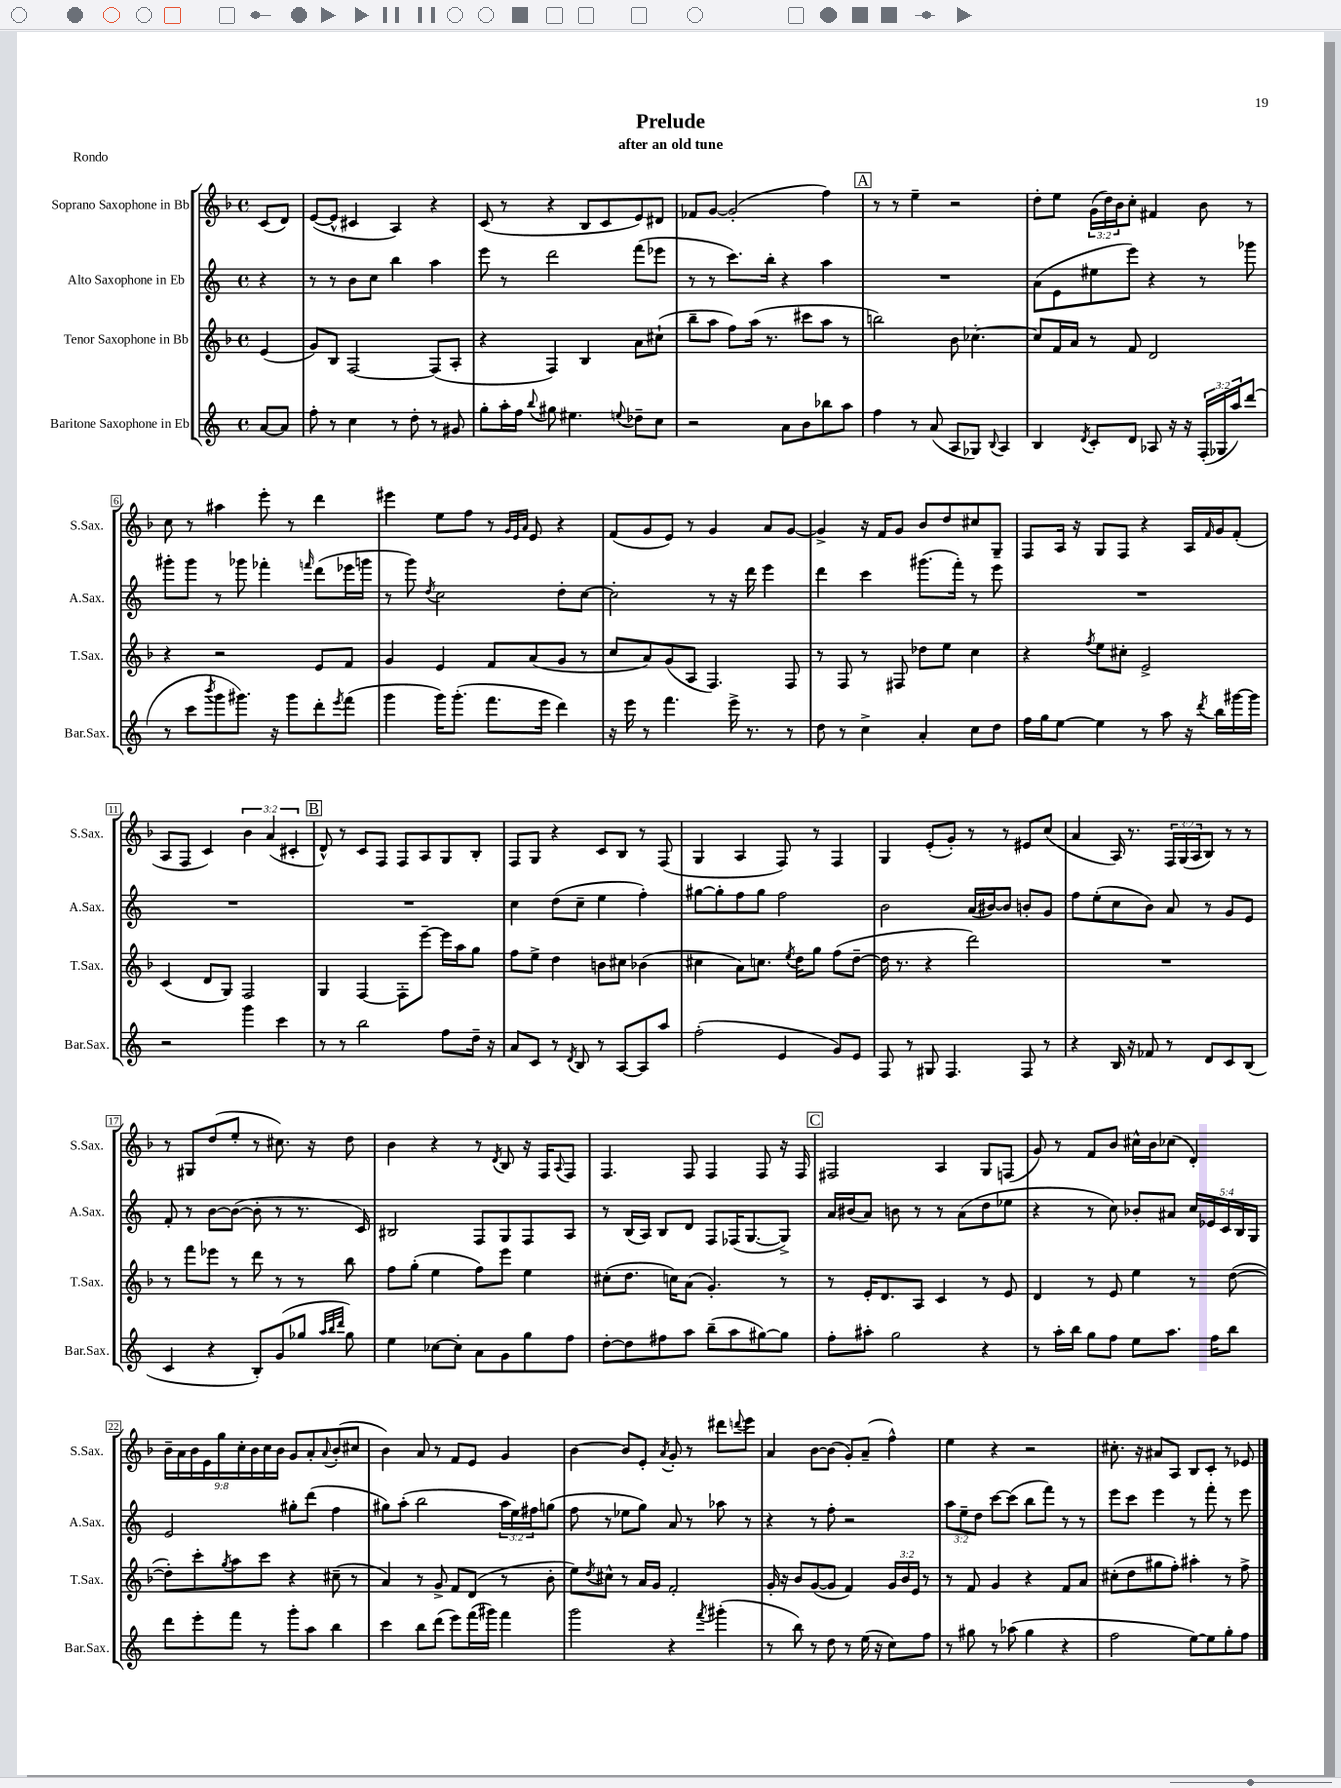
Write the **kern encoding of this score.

**kern	**kern	**kern	**kern
*staff4	*staff3	*staff2	*staff1
*clefG2	*clefG2	*clefG2	*clefG2
*k[]	*k[b-]	*k[]	*k[b-]
*M4/4	*M4/4	*M4/4	*M4/4
*met(c)	*met(c)	*met(c)	*met(c)
[8a	(4e	4r	(8c
8a]	.	.	8d)
=	=	=	=
8ff'	8g)	8r	([8e
8r	8B-	8r	8e^^]
4cc	[2F	8b	4c#
.	.	8cc	.
8r	.	4bb	4A)
8dd'	.	.	.
8r	(8F]	4aa	4r
8g#	8A'	.	.
=	=	=	=
8gg'	4r	8eee	(8c
16aa'	.	8r	8r
16ff	.	.	.
8qqbb	.	.	.
8gg#	4F)	2ddd	4r
4.ee#	.	.	.
.	4B-	.	8B-
.	.	.	8c
8qqee	.	.	.
8dd-~	8a	(8fff	8e)
8cc	(8cc#`	8eee-	8d#
=	=	=	=
2r	8bb-~	8r	8f-
.	8aa	8r	[8g
.	8ff)	8.ccc)	(2g']
.	(16aa	.	.
.	8.r	16bb'	.
8a	.	4r	.
8b	8ccc#	.	.
8bb-	8aa	4aa	4ff)
8aa	8r	.	.
=	=	=	=
4ff	2bb)	1r	8r
.	.	.	8r
8r	.	.	4ee~
(8a	.	.	.
8A	8b-	.	2r
8G-)	[4.cc-'	.	.
8qqB	.	.	.
4A	.	.	.
=	=	=	=
4B	8cc-]	(8a	8dd'
.	16f	8e	8ee
.	16a	.	.
8qd	.	.	.
8c'	8r	8ee#	(24g
.	.	.	24dd)
.	.	.	24b-
8d	8f	8eee)	8cc'
8A-	2d	4r	4f#
16r	.	.	.
16r	.	.	.
(24F'	.	8r	8b-
24G-	.	.	.
24aa)	.	.	.
(8ddd	.	8ggg-	8r
=	=	=	=
8r	4r	8ggg#'	8cc
8ccc	.	8ggg#	8r
8qbbb	.	.	.
8ggg	2r	8r	4aa#
8.ggg#)	.	8ggg-	.
.	.	4fff-'	8eee'
16r	.	.	.
8ggg#	.	.	8r
.	.	16qqfff	.
8ddd'	8e	(8ddd	4ddd
8qeee	.	.	.
(8fff	8f	16eee-	.
.	.	16ggg	.
=	=	=	=
4ggg	4g	8r	4eee#
.	.	8ggg)	.
.	.	8qdd	.
16ggg)	4e	2cc	8ee
(8.ggg'	.	.	.
.	.	.	8ff
8.fff	8f	.	8r
.	.	.	32qqg
.	.	.	32qqe
.	.	.	32qqa
.	(8a	.	8e
16eee	.	.	.
4ddd)	8g	8dd'	4r
.	8r	[8cc	.
=	=	=	=
16r	8cc	2cc']	(8f
16eee	.	.	.
8r	8a)	.	8g
4.fff	(8g	.	8e)
.	8A	.	8r
.	4.F)	8r	4g
16eee^	.	16r	.
8.r	.	16ddd	.
.	.	4eee	8a
8r	8F	.	[8g
=	=	=	=
8dd	8r	4ddd	4g^]
8r	8F	.	.
4cc^	8r	4ccc	16r
.	.	.	16f
.	8F#	.	8g
4a'	8dd-	(8.ggg#	8b-
.	8ee	.	8dd
.	.	16fff')	.
8cc	4cc	8r	8cc#
8dd	.	8eee	8G~
=	=	=	=
16ff	4r	1r	8F
16gg	.	.	.
[8ee	.	.	16A
.	.	.	16r
.	8qff	.	.
4ee]	8ee	.	8G
.	8cc#'	.	8F
8r	2e^	.	4r
8aa	.	.	.
16r	.	.	16A
8qddd	.	.	16qqf
16bb	.	.	16g
[16ggg#	.	.	(8f'
16ggg#]	.	.	.
=	=	=	=
2r	(4c	1r	8A
.	.	.	8F
.	8d	.	4c)
.	8G)	.	.
4ggg	2F	.	6b-
.	.	.	(6a
4ccc	.	.	.
.	.	.	6c#'
=	=	=	=
8r	4G	1r	8d^^)
8r	.	.	8r
2bb	[4F	.	8c
.	.	.	8F
.	8F']	.	8F
.	[8eee~	.	8A
8ff	16eee]	.	8G
.	16aa	.	.
16dd~	8gg	.	8B-'
16r	.	.	.
=	=	=	=
8a	8ff	4cc	8F
8c	8ee^	.	8G
8r	4dd	(8dd	4r
8qd	.	.	.
8B	.	8cc~	.
8r	8b	4ee	8c
[8A	8cc#	.	8B-
8A]	(4b-	4ff')	8r
8aa	.	.	(8F
=	=	=	=
(2ff'	4cc#	[8gg#	4G
.	.	8gg#']	.
.	8a)	8ff	4A
.	8.cc	8gg#	.
4e	.	2ff	8F)
.	8qee	.	.
.	16dd	.	.
.	8gg	.	8r
8g)	(8ff	.	4F
8e	[8dd~	.	.
=	=	=	=
8F	16dd]	2b	4G
.	8.r	.	.
8r	.	.	.
8G#	4r	.	(8e'
4.F	.	.	8g')
.	2ddd)	(16a	8r
.	.	[16b#)	.
.	.	8b#]	8r
8F	.	8b'	8e#
8r	.	8g	(8cc
=	=	=	=
4r	1r	8ff	4a
.	.	(8ee'	.
16B	.	8cc	16A)
16r	.	.	8.r
8f-	.	8b)	.
8r	.	8a	24F
.	.	.	(24G
.	.	.	24A
8d	.	8r	8B-)
8c	.	8g	8r
(8B	.	8e	8r
=	=	=	=
4c	8r	8f'	8r
.	8fff	8r	8G#
4r	8eee-	[8b	(8dd
.	8r	(8b_	8ee'
8B')	8ddd	8b']	8r
(8g	8r	8r	8.cc#)
8gg-	8r	8.r	.
.	.	.	16r
32qqaa	.	.	.
32qqbb	.	.	.
32qqddd	.	.	.
8gg-)	8bb-	.	8dd
.	.	16c)	.
=	=	=	=
4ee	8ff	2B#	4b-
.	(8gg'	.	.
[8cc-	4ee	.	4r
8cc-']	.	.	.
8a	8ff)	8F	8r
.	.	.	8qd
8g	8eee	8G	8B-
8gg	4ee	8F	16r
.	.	.	16F
.	.	.	8qqA
8ff	.	8A	8F
=	=	=	=
[8dd'	(8cc#'	8r	4.F
8dd]	8.dd	(16B	.
.	.	16A)	.
8ff#	.	8B	.
.	16cc)	.	.
8aa	(8a	8d	8F
(8bb~	4.g')	8F	4F
8aa	.	(16F-	.
.	.	[8.G	.
[8gg#)	.	.	8F
8gg#]	8r	8G^])	16r
.	.	.	16F
=	=	=	=
8ff'	8r	16a	2F#
.	.	(16b#	.
8aa#'	16e'	8a)	.
.	8.d	.	.
2gg	.	8b	.
.	8A	8r	.
.	4c	8r	4A
.	.	(8a	.
4r	8r	8dd	8G
.	8e	8ee-	(8F
=	=	=	=
8r	4d	4r	8g)
16aa'	.	.	8r
16bb	.	.	.
8gg	8r	8r	8f
8ff	8e	8cc)	8b-
8ee	4ee	8b-'	16cc#^^
.	.	.	16b-
8.aa	.	8a#	(8cc-
.	8r	20cc	4d')
.	.	20e-	.
16ff	.	.	.
.	.	20c	.
8bb	([8dd	.	.
.	.	20B	.
.	.	20G	.
=	=	=	=
8ddd	8dd'])	2e	18b-~
.	.	.	18a
.	.	.	18b-
8eee'	8ccc'	.	.
.	.	.	18e
.	.	.	18gg
.	8qgg	.	.
8fff	8aa	.	.
.	.	.	18cc'
.	.	.	18b-
8r	8ccc	.	.
.	.	.	18cc
.	.	.	18b-
8ggg'	4r	8gg#'	8g
8aa	.	(8ddd	8a'
.	.	.	8qqa
4bb	(8cc#~	4ff	(8b-'
.	8r	.	8cc#
=	=	=	=
4ccc	4a)	8gg#)	4b-)
.	.	(8aa'	.
8bb	8r	2bb	8a
(8ddd	8g^	.	8r
8eee)	8f	.	8f
(16fff	(8d	.	8e
16ggg#)	.	.	.
4fff	8r	24aa	4g
.	.	24ee)	.
.	.	24ff#	.
.	8b-'	(8gg	.
=	=	=	=
2ggg	8ee)	8ff	[4b-
.	8qdd	.	.
.	8cc#^^	8r	.
.	8r	8ee-	8b-]
.	16a	8gg)	8e'
.	16g	.	.
.	.	.	8qa
4r	2f'	8a	8g'
.	.	8r	8r
8qfff	.	.	.
(4ggg#'	.	8aa-	8ddd#
.	.	.	8qqddd
.	.	8r	8eee
=	=	=	=
8r	16g'	4r	4a
.	16r	.	.
8bb)	8b-	.	.
8r	([8g	8r	[8b-
8dd	8g]	8ff'	(8b-]
8r	4f)	2r	8g')
(16ee	.	.	(8a~
16r	.	.	.
8cc)	24g	.	4ff^^)
.	24b-	.	.
.	24e	.	.
8ff	8r	.	.
=	=	=	=
8r	8r	12aa	4ee
.	.	12ee~	.
8gg#	8f	.	.
.	.	12dd	.
8r	4g	[8ccc	4r
(8aa-	.	(8ccc]	.
4gg#	4r	8bb	2r
.	.	8fff)	.
4r	8f	8r	.
.	8a	8r	.
=	=	=	=
2ff	(8cc#'	8eee	8.cc#'
.	8dd	8ccc	.
.	.	.	16r
.	8gg#	4eee	8a#
.	8ff')	.	8A
[8ee)	4aa#'	8r	8B-
8ee]	.	8fff'	8c'
8gg'	8r	8r	8r
8ff	8ff^	8eee	8e-
==	==	==	==
*-	*-	*-	*-
